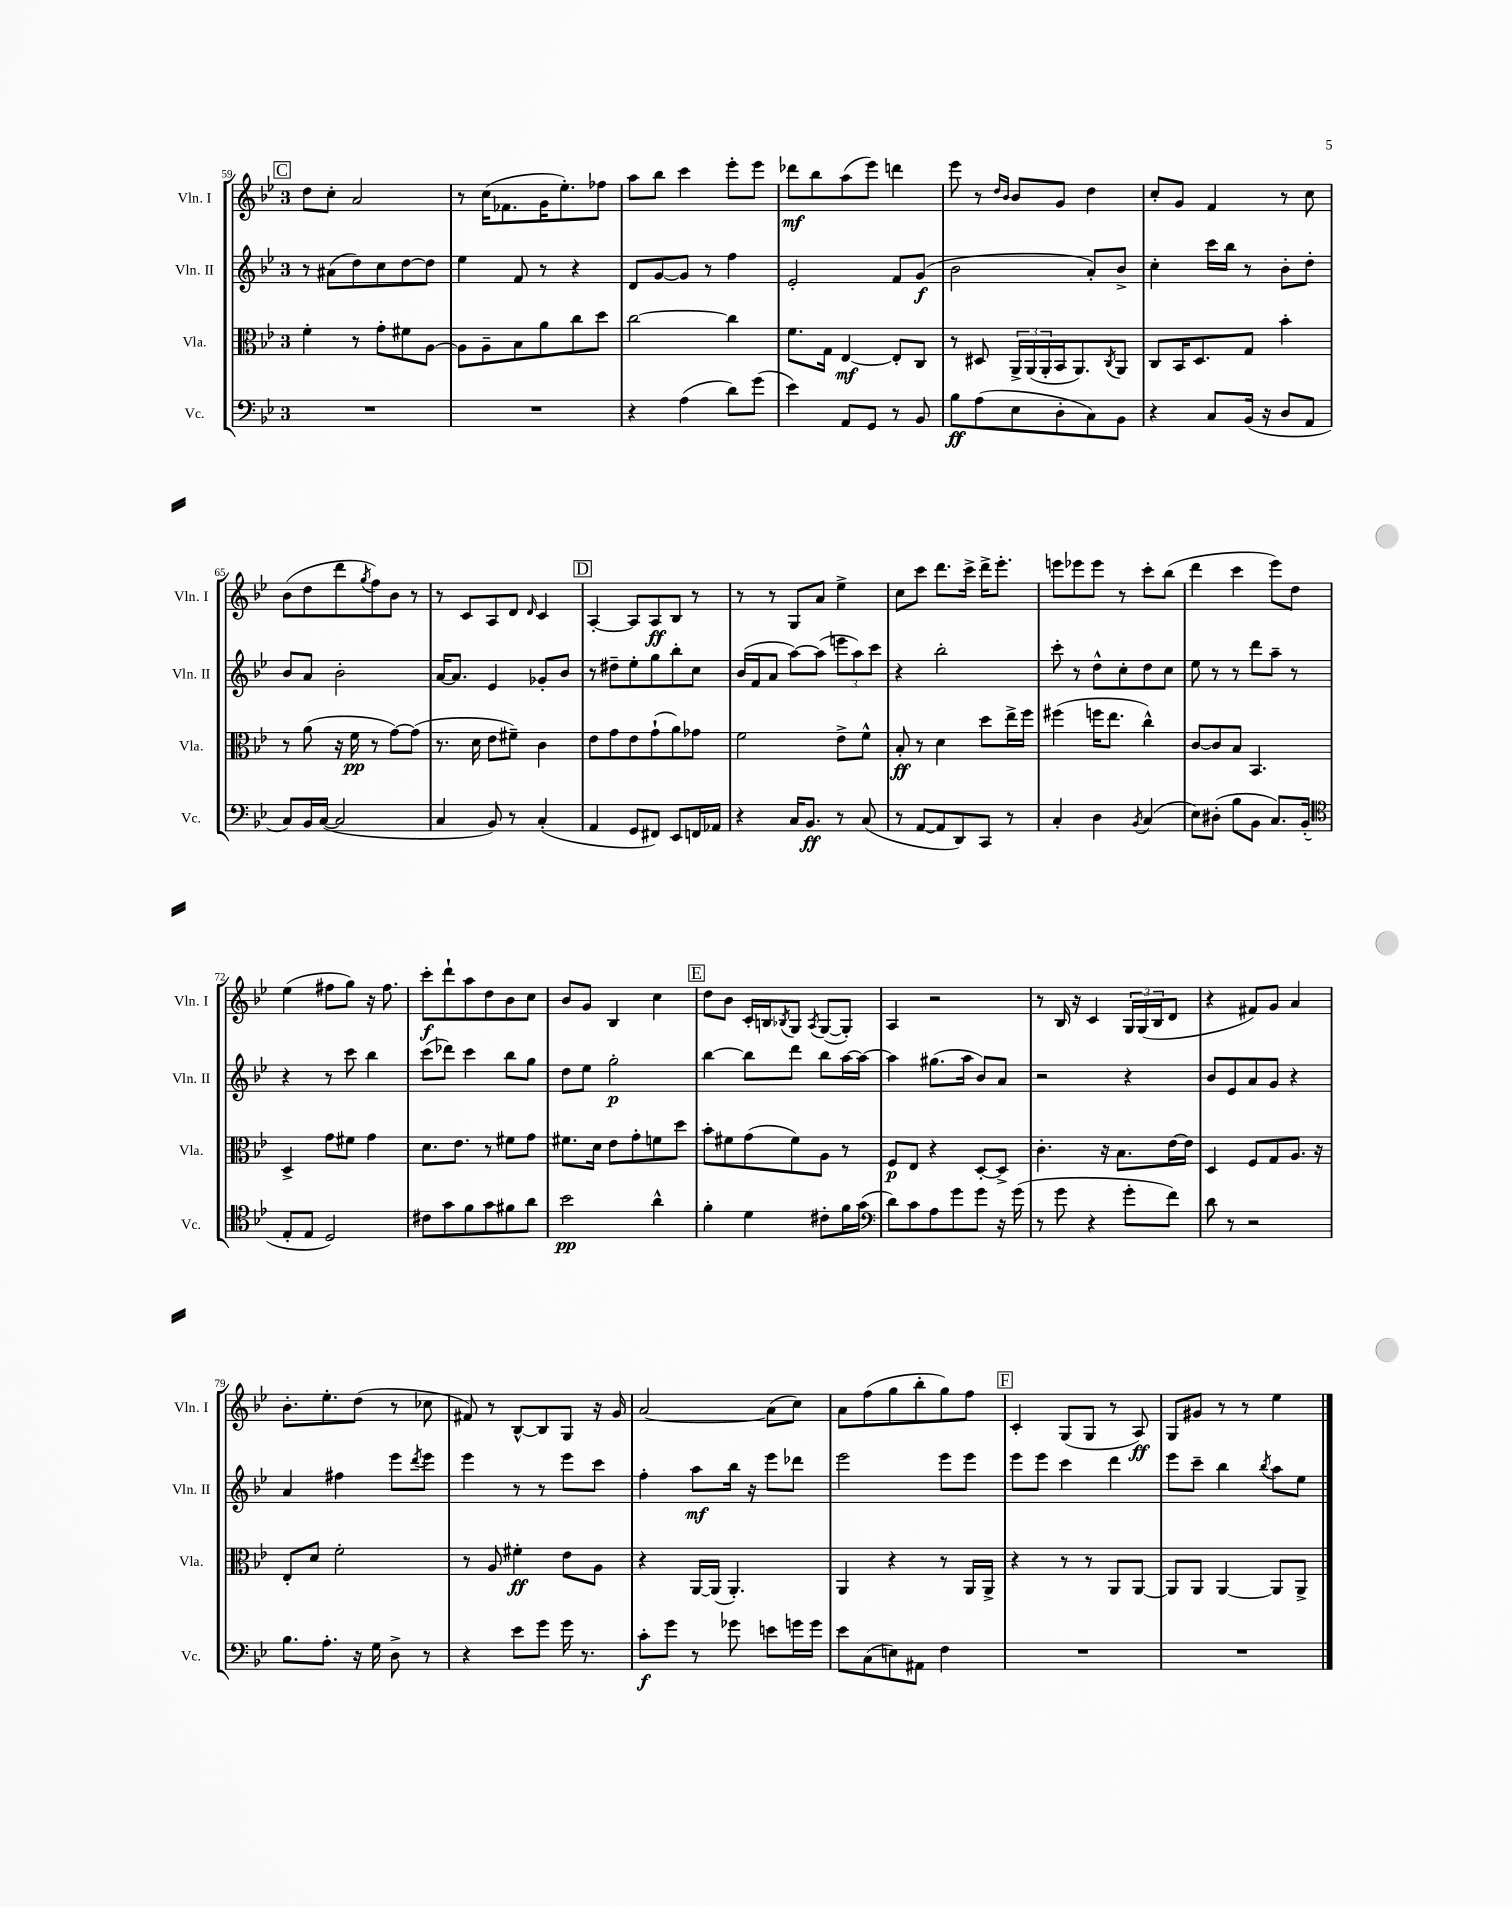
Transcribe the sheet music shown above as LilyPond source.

<<
\new StaffGroup <<
\new Staff = "s0" \with { instrumentName = "Vln. I" shortInstrumentName = "Vln. I" } {
    \clef treble \key bes \major \once \override Staff.TimeSignature.style = #'single-digit \time 3/4
    \mark \markup { \box "C" } d''8 c''8-. a'2 |
    r8 c''16( fes'8. g'16 ees''8.-.) fes''8 |
    a''8 bes''8 c'''4 ees'''8-. ees'''8 |
    des'''8\mf bes''8 a''8( ees'''8) d'''4 |
    ees'''8 r8 \grace { d''16 bes'16 } bes'8 g'8 d''4 |
    c''8-. g'8 f'4 r8 c''8 |
    bes'8( d''8 d'''8 \acciaccatura { g''8 } f''8) bes'8 r8 |
    r8 c'8 a8 d'8 \grace { d'16 } c'4 |
    \mark \markup { \box "D" } a4~-. a8 a8\ff bes8 r8 |
    r8 r8 g8 a'8 ees''4-> |
    c''8 c'''8 d'''8. c'''16-> d'''16-> ees'''8.-. |
    e'''8 ees'''8 ees'''8 r8 c'''8-. bes''8( |
    d'''4 c'''4 ees'''8) d''8 |
    ees''4( fis''8 g''8) r16 fis''8. |
    c'''8-.\f d'''8-! a''8 d''8 bes'8 c''8 |
    bes'8 g'8 bes4 c''4 |
    \mark \markup { \box "E" } d''8 bes'8 c'16-. b16 \acciaccatura { bes8 } g8 \acciaccatura { a8 } g8~( g8-.) |
    a4 r2 |
    r8 bes16 r16 c'4 \tuplet 3/2 { g16 g16( bes16 } d'8 |
    r4 fis'8) g'8 a'4 |
    bes'8.-. ees''8.-. d''8( r8 ces''8 |
    fis'8) r8 bes8~-^ bes8 g8 r16 g'16 |
    a'2~ a'8( c''8) |
    a'8 f''8( g''8 bes''8-. g''8) f''8 |
    \mark \markup { \box "F" } c'4-. g8( g8 r8 a8\ff) |
    g8 gis'8 r8 r8 ees''4 \bar "|." |
}
\new Staff = "s1" \with { instrumentName = "Vln. II" shortInstrumentName = "Vln. II" } {
    \clef treble \key bes \major \once \override Staff.TimeSignature.style = #'single-digit \time 3/4
    \mark \markup { \box "C" } r8 ais'8( d''8) c''8 d''8~ d''8 |
    ees''4 f'8 r8 r4 |
    d'8 g'8~ g'8 r8 f''4 |
    ees'2-. f'8 g'8\f( |
    bes'2 a'8-.) bes'8-> |
    c''4-. c'''16 bes''16 r8 bes'8-. d''8-. |
    bes'8 a'8 bes'2-. |
    a'16~ a'8. ees'4 ges'8-. bes'8 |
    \mark \markup { \box "D" } r8 dis''8-- ees''8-. g''8 bes''8-. c''8 |
    bes'16( f'16 a'8 a''8~) a''8( \tuplet 3/2 { e'''8 a''8) c'''8 } |
    r4 bes''2-. |
    c'''8-. r8 d''8-^ c''8-. d''8 c''8 |
    ees''8 r8 r8 d'''8 a''8-- r8 |
    r4 r8 c'''8 bes''4 |
    c'''8( des'''8) c'''4 bes''8 g''8 |
    d''8 ees''8 g''2-.\p |
    \mark \markup { \box "E" } bes''4~ bes''8 d'''8 bes''8 a''16~ a''16~ |
    a''4 gis''8.( a''16 bes'8) a'8 |
    r2 r4 |
    bes'8 ees'8 a'8 g'8 r4 |
    a'4 fis''4 ees'''8 \acciaccatura { d'''8 } ees'''8 |
    ees'''4 r8 r8 ees'''8 c'''8 |
    f''4-. a''8\mf bes''16 r16 ees'''8 des'''8 |
    ees'''2 ees'''8 ees'''8 |
    \mark \markup { \box "F" } ees'''8 ees'''8 c'''4 d'''4 |
    ees'''8 c'''8-- bes''4 \acciaccatura { bes''8 } a''8 ees''8 \bar "|." |
}
\new Staff = "s2" \with { instrumentName = "Vla." shortInstrumentName = "Vla." } {
    \clef alto \key bes \major \once \override Staff.TimeSignature.style = #'single-digit \time 3/4
    \mark \markup { \box "C" } f'4-. r8 g'8-. fis'8 a8~ |
    a8 a8-- bes8 a'8 c''8 d''8 |
    c''2~ c''4 |
    f'8. g16 ees4~\mf ees8-. c8 |
    r8 dis8 \tuplet 3/2 { a,16-> a,16( a,16-. } bes,16 a,8.) \acciaccatura { c8 } a,8 |
    c8 bes,16 d8. g8 bes'4-. |
    r8 a'8( r16 f'16\pp r8 g'8~) g'8( |
    r8. d'16 ees'8 fis'8--) c'4 |
    \mark \markup { \box "D" } ees'8 g'8 ees'8 g'8-!( a'8) ges'8 |
    f'2 ees'8-> f'8-^ |
    bes8-.\ff r8 d'4 d''8 ees''16-> f''16 |
    fis''4( f''16 ees''8. c''4-^) |
    c'8~ c'8 bes8 bes,4. |
    d4-> g'8 fis'8 g'4 |
    d'8. ees'8. r8 fis'8 g'8 |
    fis'8. d'16 ees'8 g'8-. f'8 d''8 |
    \mark \markup { \box "E" } bes'8-. fis'8 g'8( fis'8) a8 r8 |
    f8\p ees8 r4 d8~-. d8-> |
    c'4.-. r16 bes8. ees'16~ ees'16 |
    d4 f8 g8 a8. r16 |
    ees8-. d'8 f'2-. |
    r8 a8 fis'4-.\ff ees'8 a8 |
    r4 a,16~ a,16( a,4.-.) |
    a,4 r4 r8 a,16 a,16-> |
    \mark \markup { \box "F" } r4 r8 r8 a,8 a,8~ |
    a,8 a,8 a,4~ a,8 a,8-> \bar "|." |
}
\new Staff = "s3" \with { instrumentName = "Vc." shortInstrumentName = "Vc." } {
    \clef bass \key bes \major \once \override Staff.TimeSignature.style = #'single-digit \time 3/4
    \mark \markup { \box "C" } R2. |
    R2. |
    r4 a4( d'8) g'8( |
    ees'4) a,8 g,8 r8 bes,8 |
    bes8\ff a8( ees8 d8-. c8) bes,8 |
    r4 c8 bes,16( r16 d8 a,8 |
    c8) bes,16 c16~( c2 |
    c4 bes,8) r8 c4-.( |
    \mark \markup { \box "D" } a,4 g,8 fis,8) ees,8 f,16 aes,16 |
    r4 c16 bes,8.\ff r8 c8( |
    r8 a,8~ a,8 d,8) c,8 r8 |
    c4-. d4 \acciaccatura { bes,8 } c4( |
    ees8) dis8-.( bes8 bes,8 c8.) bes,16-.( |
    \clef tenor ees8-. ees8 d2) |
    cis'8 g'8 f'8 g'8 fis'8 a'8 |
    bes'2\pp a'4-^ |
    \mark \markup { \box "E" } f'4-. d'4 cis'8-. f'16 g'16( |
    \clef bass d'8) c'8 a8 g'8 g'8 r16 g'16( |
    r8 g'8 r4 g'8-. f'8) |
    d'8 r8 r2 |
    bes8. a8.-. r16 g16 d8-> r8 |
    r4 ees'8 g'8 g'16 r8. |
    c'8-.\f g'8 r8 ges'8 e'8 g'16 g'16 |
    ees'8 c8( e8) ais,8 f4 |
    \mark \markup { \box "F" } R2. |
    R2. \bar "|." |
}
>>
>>
\layout { \context { \Score currentBarNumber = #59 } }
